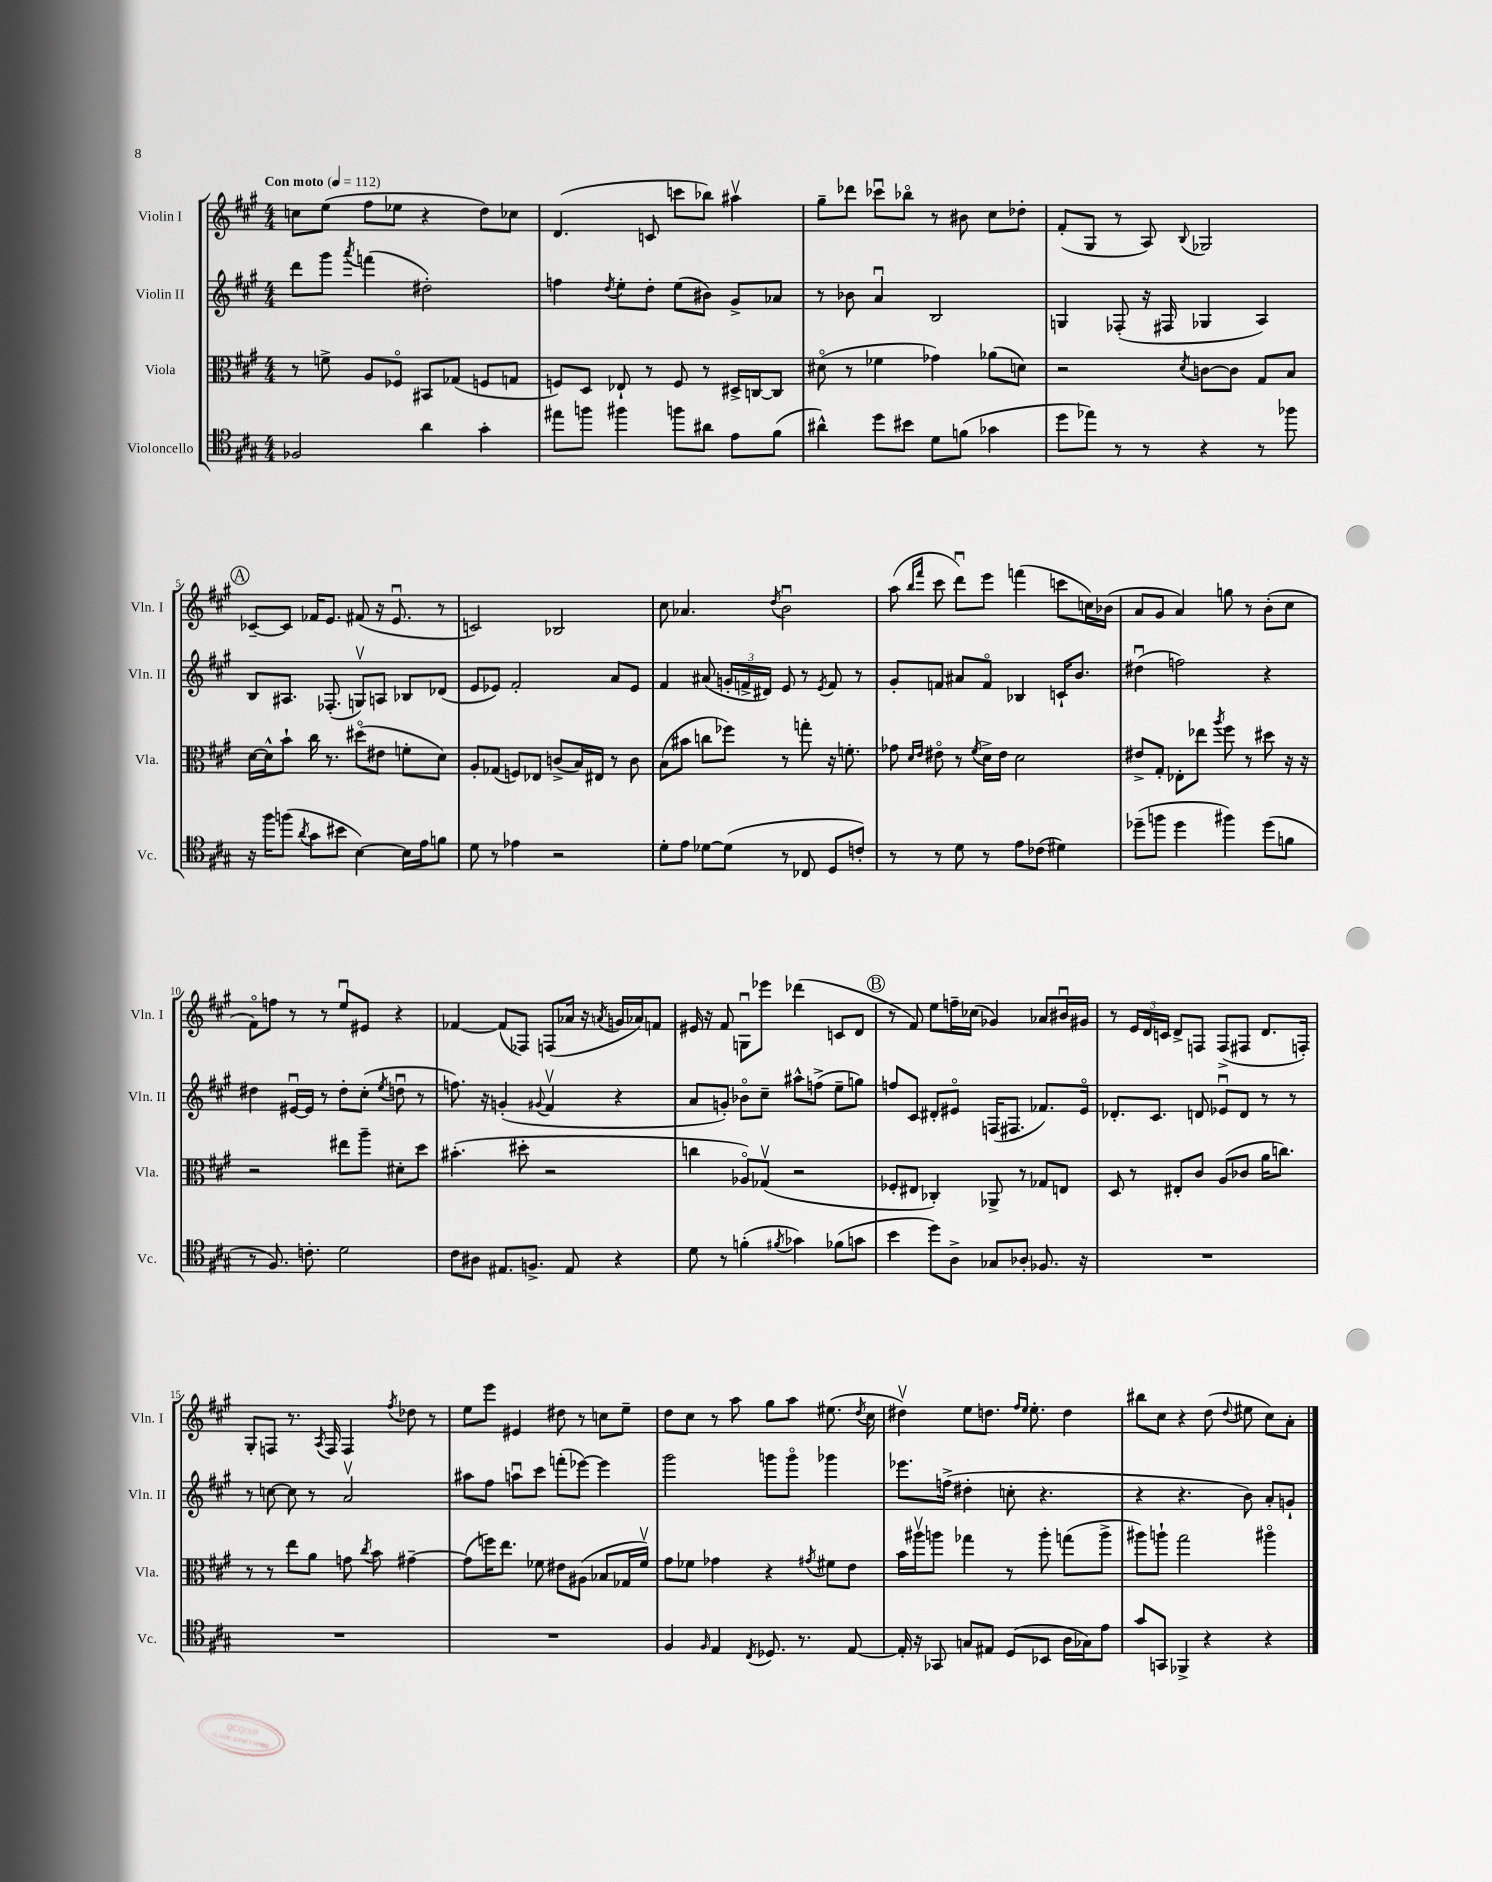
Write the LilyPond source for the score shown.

<<
\new StaffGroup <<
\new Staff = "s0" \with { instrumentName = "Violin I" shortInstrumentName = "Vln. I" } {
    \clef treble \key a \major \numericTimeSignature \time 4/4 \tempo "Con moto" 4 = 112
    \autoBeamOff c''8[ e''8]( fis''8[ ees''8] r4 d''8[) ces''8] |
    d'4.( c'8 c'''8[ bes''8]) ais''4\upbow |
    gis''8[-- des'''8] ces'''8[\downbow bes''8]\flageolet r8 bis'8 cis''8[ des''8]-. |
    fis'8[-.( gis8] r8 a8) \appoggiatura { b8 } ges2 |
    \mark \markup { \circle "A" } ces'8[~-- ces'8] fes'16[ e'8.] fis'8( r16 e'8.\downbow r8 |
    c'2) bes2 |
    cis''8 aes'4. \acciaccatura { d''8 } b'2\downbow |
    a''8( \grace { b''16[ fis'''16] } cis'''8 d'''8[\downbow) e'''8] f'''4( c'''8[ c''16) bes'16]( |
    a'8[ gis'8] a'4) g''8 r8 b'8[-.( cis''8] |
    fis'8[\flageolet) f''8] r8 r8 e''8[\downbow eis'8] r4 |
    fes'4~ fes'8[( fes8]) f8[( aes'16] r16 \acciaccatura { a'8 } g'16[ aes'16) f'8] |
    eis'16 r16 fis'8 g8[\downbow ees'''8] des'''4( c'8[ d'8] |
    \mark \markup { \circle "B" } r8 fis'8) e''8[ f''16-- ces''16]( ges'4) aes'8[ bis'16\downbow gis'16] |
    r8 \tuplet 3/2 { e'16[ d'16 c'16] } d'8[-> f8] f8[->( fis8] d'8.[ f16]-.) |
    gis8[-. f8] r8. \acciaccatura { a8 } f16 f4 \acciaccatura { fis''8 } des''8 r8 |
    e''8[ e'''8] eis'4 dis''8 r8 c''8[ e''8]-- |
    d''8[ cis''8] r8 a''8 gis''8[ a''8] eis''8.( \acciaccatura { d''8 } cis''16 |
    dis''4\upbow) e''8[ d''8.] \grace { fis''16[ e''16] } e''8.-. d''4 |
    bis''8[ cis''8] r4 d''8( \appoggiatura { d''8 } eis''8 cis''8[) a'8]-. \bar "|." |
}
\new Staff = "s1" \with { instrumentName = "Violin II" shortInstrumentName = "Vln. II" } {
    \clef treble \key a \major \numericTimeSignature \time 4/4
    \autoBeamOff d'''8[ gis'''8] \acciaccatura { a'''8 } f'''4( dis''2-.) |
    f''4 \acciaccatura { d''8 } e''8[-. d''8]-. e''8[( bis'8]) gis'8[-> aes'8] |
    r8 bes'8 a'4\downbow b2 |
    g4 fes8-.( r16 fis16 ges4 a4) |
    \mark \markup { \circle "A" } b8[ ais8.] fes8.-.( g8[\upbow) a8] bes8[ des'8]( |
    e'8[ ees'8]) fis'2-. a'8[ ees'8] |
    fis'4 ais'8( \tuplet 3/2 { g'16[-. f'16-> dis'16]) } e'8 r8 \acciaccatura { e'8 } f'8 r8 |
    gis'8[-. f'8] ais'8[ f'8]\flageolet bes4 c'16[-! b'8.] |
    dis''4\downbow( f''2) r4 |
    dis''4 eis'16[~\downbow eis'16] r8 dis''8[-. cis''8]-.( \acciaccatura { e''8 } d''8\downbow r8 |
    f''8.) r16 g'4-.( \appoggiatura { gis'8 } fis'4\upbow r4 |
    a'8[ g'8]-.) bes'8[\flageolet cis''8]-- ais''8[-^ f''8]->( e''8[-- g''8]) |
    \mark \markup { \circle "B" } f''8[ cis'8] dis'8[-. eis'8]\flageolet f16[( fis8.] fes'8.[) eis'16]\flageolet |
    des'8.[-. cis'8.] d'8 ees'8[\downbow d'8] r8 r8 |
    r8 c''8~ c''8 r8 a'2\upbow |
    ais''8[ fis''8] a''8[\downbow cis'''8] f'''8[-.( ees'''8]~) ees'''4 |
    gis'''2 g'''8[ g'''8]\flageolet ges'''4 |
    ees'''8.[ f''16]->( dis''4-. c''8-. r4. |
    r4 r4. b'8) a'8[-. g'8]-! \bar "|." |
}
\new Staff = "s2" \with { instrumentName = "Viola" shortInstrumentName = "Vla." } {
    \clef alto \key a \major \numericTimeSignature \time 4/4
    \autoBeamOff r8 f'8-> a8[ fes8]\flageolet bis,8[ ges8]( f8[ g8] |
    f8[) d8] ees8-! r8 f8 r8 dis16[-> c16~ c8] |
    dis'8\flageolet( r8 fes'4 ges'4) aes'8[( d'8]) |
    r2 \acciaccatura { d'8 } c'8[~ c'8] gis8[ b8] |
    \mark \markup { \circle "A" } d'16[~ d'16-^ b'8]-! cis''16 r8. dis''8[\flageolet( eis'8] f'8[-. d'8]) |
    a8[-. ges8]( f8[) ees8] c'8[->( b16) eis16] r8 c'8 |
    b8[( bis'8] c''8[ fes''8]) r8 g''8-. r16 f'8.-. |
    ges'8 \grace { d'16[ e'16] } eis'8\flageolet r8 \acciaccatura { fis'8 } d'16[-> eis'16] d'2 |
    eis'8[-> gis8]-. ees8[-. ees''8] \acciaccatura { a''8 } fis''8 r8 dis''8 r16 r16 |
    r2 eis''8[ a''8]-- dis'8[-. d''8] |
    bis'4.-.( dis''8-. r2 |
    c''4 aes8[\flageolet) ges8]\upbow( r2 |
    \mark \markup { \circle "B" } fes8[-. eis8] ces4-.) aes,8-> r8 ges8[ e8] |
    d8 r8 eis8[-. cis'8] a8[( ces'8] a'16[ c''8.]) |
    r8 r8 e''8[ a'8] g'8 \acciaccatura { cis''8 } b'8 gis'4~-- |
    gis'8[( f''16) e''8.] fes'8 eis'8[ ais8]( bes8[ ges16 fes'16]\upbow) |
    gis'8[ fes'8] ges'4 r4 \acciaccatura { gis'8 } fis'8[ e'8] |
    b'16[ ais''16\upbow a''8] ges''4 r8 a''8-. g''8[( a''8]-> |
    ais''8[) a''8]-! gis''2 ais''4\flageolet \bar "|." |
}
\new Staff = "s3" \with { instrumentName = "Violoncello" shortInstrumentName = "Vc." } {
    \clef tenor \key a \major \numericTimeSignature \time 4/4
    \autoBeamOff fes2 a'4 gis'4-. |
    eis''8[ f''8] fis''4 f''8[ ais'8] e'8[ fis'8]( |
    ais'4-^) d''8[ bis'8] d'8[ f'8]( ges'4 |
    d''8[ ees''8]) r8 r8 r4 r8 fes''8 |
    \mark \markup { \circle "A" } r16 fis''16[ f''8]( \acciaccatura { a'8 } gis'8[ bis'8] b4~) b16[ e'16 f'8] |
    d'8 r8 ees'4 r2 |
    d'8[-. e'8] des'8[~ des'8]( r8 ces8 d8[ c'8]-.) |
    r8 r8 d'8 r8 e'8[ ces'8]( dis'4) |
    des''8[--( f''8] des''4 fis''4) des''8[( f'8] |
    r8 fis8.) c'8.-. d'2 |
    cis'8[ ais8] eis8.[ f8.]-> eis8 r4 |
    d'8 r8 f'4-.( \acciaccatura { fis'8 } ges'4) fes'8[( g'8] |
    \mark \markup { \circle "B" } b'4 d''8[) a8]-> ges8[ aes8]-. fes8. r16 |
    R1 |
    R1 |
    R1 |
    fis4 \grace { fis16 } e4 \acciaccatura { cis8 } des8. r8. e8~ |
    e16-. r16 ges,8 g8[ eis8] d8[( bes,8] a16[ ges16) e'8] |
    gis'8[ g,8] fes,4-> r4 r4 \bar "|." |
}
>>
>>
